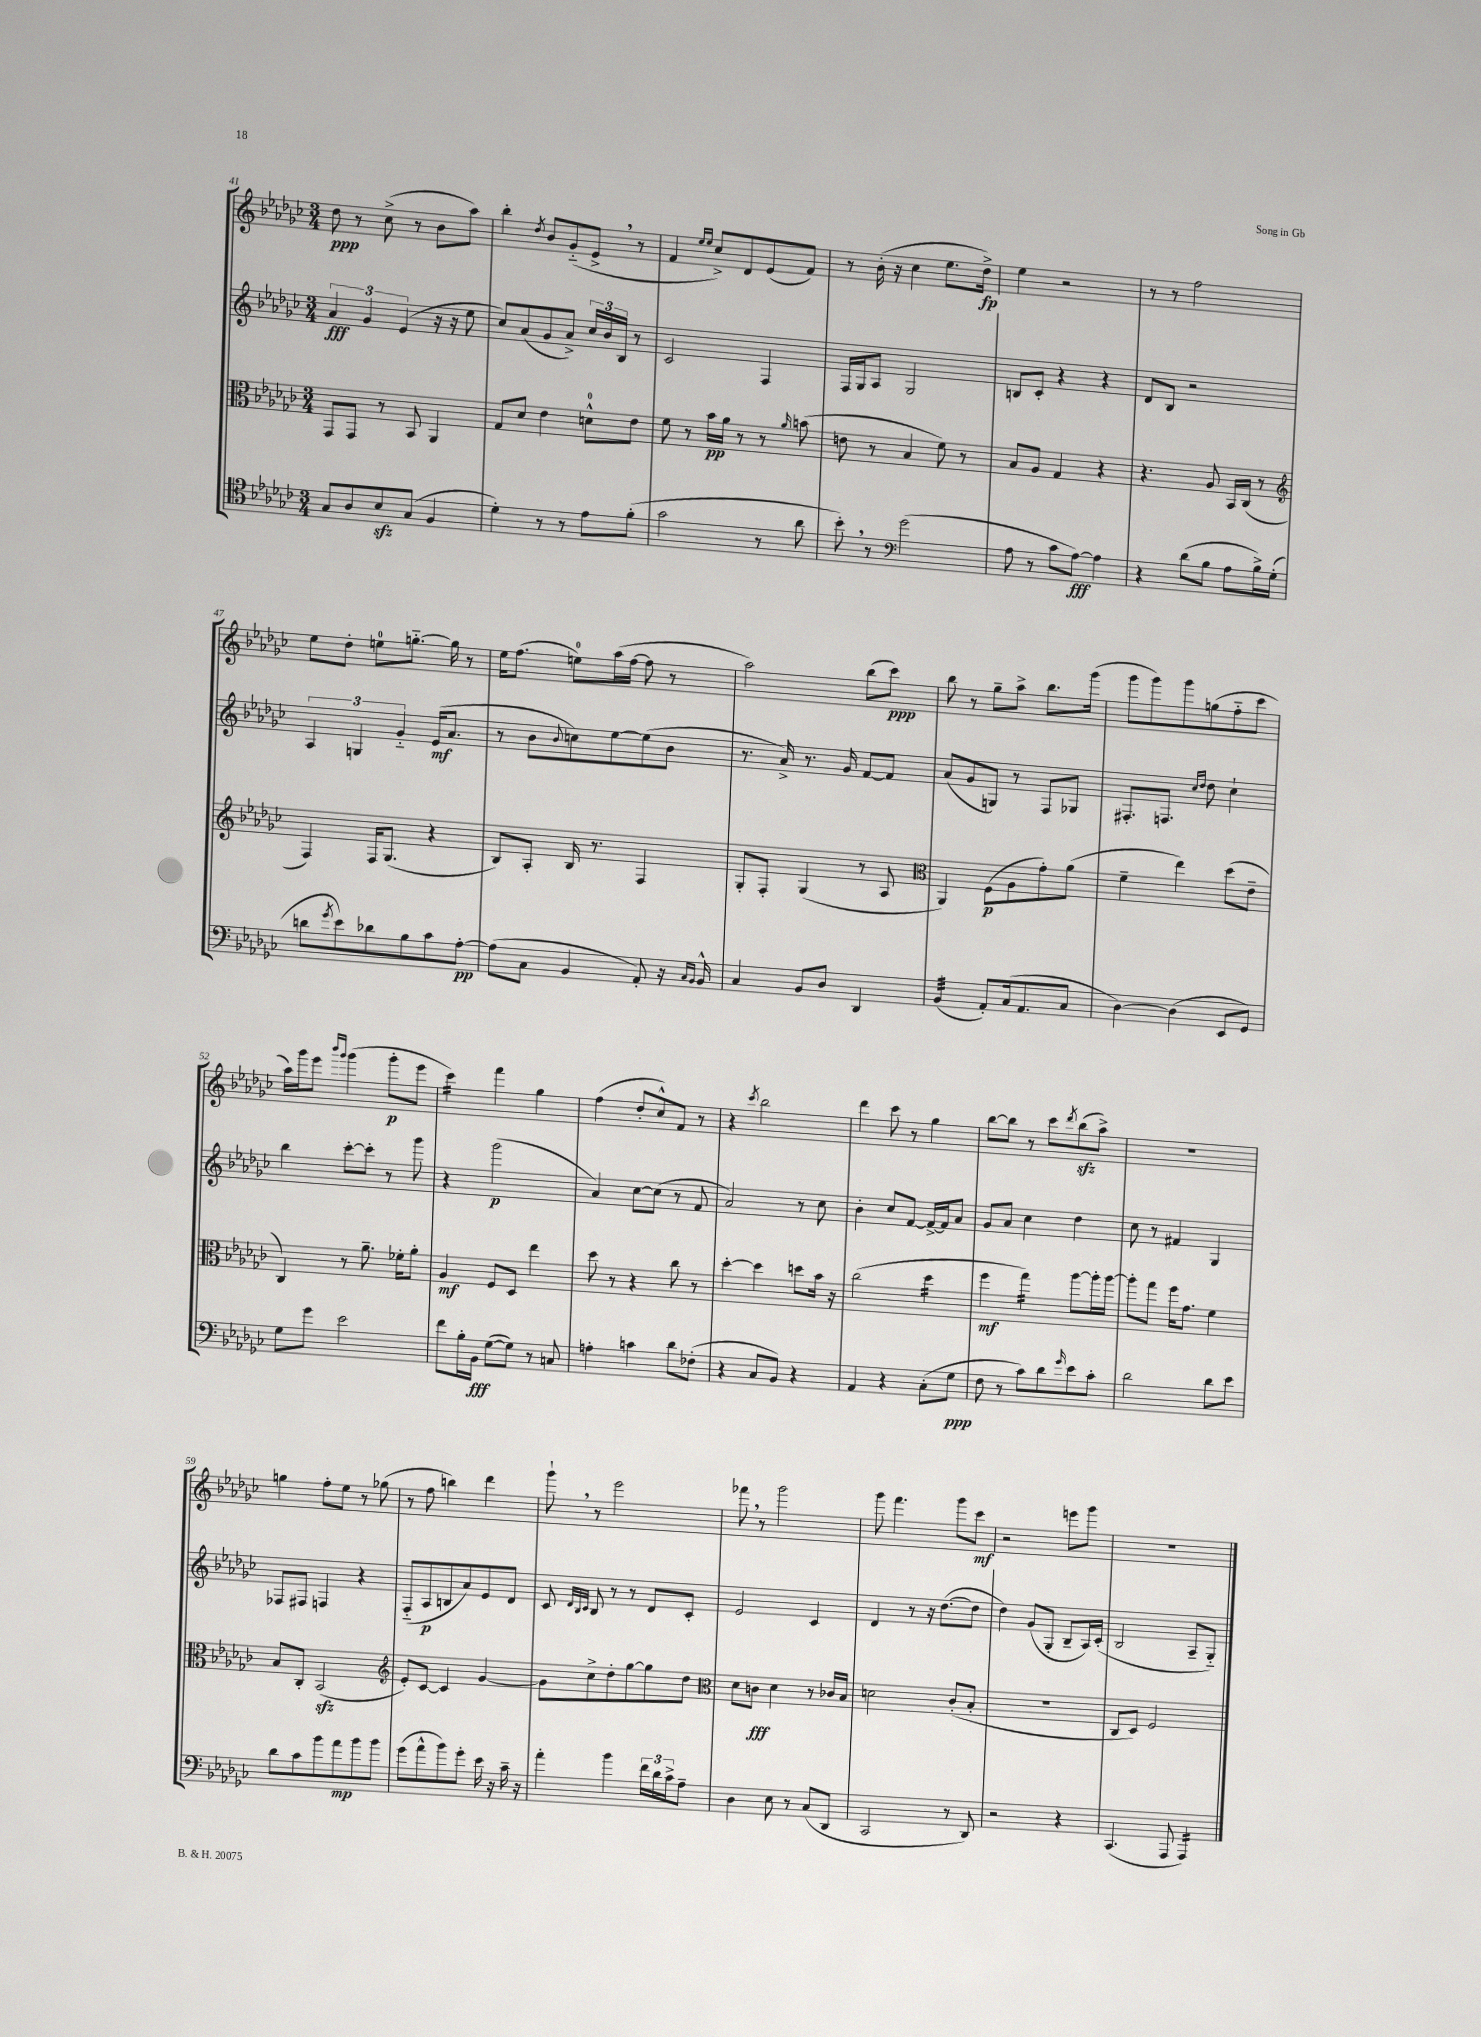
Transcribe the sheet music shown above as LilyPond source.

<<
\new StaffGroup <<
\new Staff = "s0" {
    \clef treble \key ges \major \numericTimeSignature \time 3/4
    des''8\ppp r8 ces''8->( r8 bes'8 aes''8) |
    bes''4-. \acciaccatura { des''8 } bes'8 ges'8-_( ees'8-> \breathe r8 |
    f'4 \grace { ees''16 ees''16 } ces''8->) des'8 ees'8( f'8) |
    r8 bes'16-.( r16 ces''4 ees''8. des''16->\fp) |
    ees''4 r2 |
    r8 r8 f''2 |
    ees''8 des''8-. e''8-0 g''8.~-_ g''16 r8 |
    ees''16 f''8.( e''8-0) aes''16( f''16~ f''8 r8 |
    aes''2) bes''8( ces'''8\ppp) |
    bes''8 r8 ges''8-- aes''8-> bes''8. ges'''16( |
    ges'''8 ges'''8) ges'''8 g''8( f''8-_ ces'''8 |
    aes''16) ges'''16 ees'''8 \grace { bes'''16 ges'''16 } ges'''4( ges'''8-.\p ees'''8 |
    ces'''4:16) f'''4 ges''4 |
    f''4( des''8-. ces''8-^) f'8 r8 |
    r4 \acciaccatura { ces'''8 } bes''2 |
    des'''4 ces'''8 r8 ges''4 |
    bes''8~ bes''8 r8 ces'''8 \acciaccatura { des'''8 } bes''8\sfz( aes''8->) |
    R2. |
    g''4 f''8-. ees''8 r8 ges''8( |
    r8 f''8 b''4) des'''4 |
    ges'''8-! \breathe r8 ees'''2 |
    fes'''8 \breathe r8 ges'''2 |
    ges'''8 f'''4. ges'''8 ces'''8\mf |
    r2 e'''8 ges'''8 |
    R2. \bar "|." |
}
\new Staff = "s1" {
    \clef treble \key ges \major \numericTimeSignature \time 3/4
    \tuplet 3/2 { aes'4\fff ges'4 ees'4( } r16 r16 ees''8 |
    ces''8) aes'8( ges'8 aes'8->) \tuplet 3/2 { ces''16 bes'16 bes16 } r8 |
    ces'2 f4 |
    f16 ges16 aes8 ges2 |
    b8 ces'8-. r4 r4 |
    des'8 bes8 r2 |
    \tuplet 3/2 { aes4 g4 ges'4-_ } ees'16\mf( aes'8. |
    r8 bes'8 \appoggiatura { bes'8 } c''8) ees''8~ ees''8( bes'8 |
    r8. aes'16->) r8. ges'16 f'8~ f'8 |
    aes'8( ges'8 g8) r8 f8 ges8 |
    fis8.-. f8. \grace { ces''16 des''16 } des''8 ces''4-! |
    bes''4 ces'''8~-. ces'''8-. r8 ges'''8 |
    r4 ges'''2\p( |
    aes'4) ces''8~ ces''8( r8 f'8 |
    aes'2) r8 ces''8 |
    bes'4-. ces''8 f'8~ f'16~-> f'16 aes'8 |
    ges'8 aes'8 ces''4 des''4 |
    ces''8 r8 fis'4 ges4 |
    fes8 fis8 f4 r4 |
    f8-_( aes8\p b8 aes'8) ees'8 des'8 |
    ces'8 \grace { des'32 bes32 ces'32 } bes8 r8 r8 des'8 ces'8-. |
    ees'2 ces'4 |
    des'4 r8 r16 des''8.~( des''8 |
    des''4) ges'8( ges8-. bes8-- aes16) ces'16-.( |
    bes2 aes8-- ges8-_) \bar "|." |
}
\new Staff = "s2" {
    \clef alto \key ges \major \numericTimeSignature \time 3/4
    ges,8 ges,8 r8 bes,8 aes,4 |
    ges8 des'8 ees'4 d'8-0-^ ees'8 |
    f'8 r8 bes'16\pp aes'16 r8 r8 \grace { aes'16 } b'8( |
    e'8 r8 bes4 f'8) r8 |
    bes8 aes8 ges4 r4 |
    r4. aes8 bes,16 ces16( r8 |
    \clef treble f4) f16 ges8.( r4 |
    bes8) aes8-. bes16 r8. f4 |
    ges8-. f8-. ges4( r8 aes8 |
    \clef alto aes,4) f8\p( aes8 ges'8-.) aes'8( |
    f'4-- ees''4) des''8( ees'8-- |
    ces4) r8 aes'8.-- fes'16-. aes'8-. |
    aes4\mf f8 des8 ees''4 |
    des''8 r8 r4 ces''8 r8 |
    des''4~-. des''4 d''8 bes'16 r16 |
    ces''2( des''4:16 |
    f''4\mf ges''4:16) aes''8~ aes''16-. aes''16~ |
    aes''8-. ges''8 f''16 ges'8. f'4 |
    bes8 ces8-. bes,2\sfz( |
    \clef treble ees'8-.) ces'8~ ces'4 ges'4~ |
    ges'8 ces''8-> des''8-. ges''8~ ges''8 des''8 |
    \clef alto des'8 c'8\fff des'4 r8 ces'16 bes16 |
    d'2 ces'8-.( bes8-. |
    R2. |
    ces8 des8) f2 \bar "|." |
}
\new Staff = "s3" {
    \clef tenor \key ges \major \numericTimeSignature \time 3/4
    ges8 aes8 bes8\sfz ges8( f4 |
    des'4-.) r8 r8 ees'8 f'8-.( |
    ges'2 r8 aes'8 |
    bes'8-.) \breathe r8 \clef bass ges'2( |
    aes8 r8 ces'8 aes8~\fff) aes4 |
    r4 des'8( bes8 aes8 bes16->) ges16-.( |
    d'8 \acciaccatura { ges'8 } ees'8) des'8 bes8 ces'8 aes8~-.\pp |
    aes8( ces8 bes,4 aes,8-.) r16 \grace { ces16 bes,16 } bes,16-^ |
    ces4 bes,8 des8 des,4 |
    bes,4:32( aes,8-.) ces16( aes,8. ces8 |
    des4~) des4( ees,8 ges,8) |
    ges8 ges'8 ees'2 |
    f'8 bes16-. bes,16\fff ges8~( ges8) r8 c8 |
    a4-. c'4 des'8 fes8-.( |
    r4 ces8 bes,8) r4 |
    aes,4 r4 ces8-.( ges8\ppp |
    f8 r8 ces'8) des'8 \grace { ges'16 } ees'8 ces'8-. |
    des'2 des'8 ees'8 |
    des'8 ces'8 bes'8 aes'8\mp bes'8 bes'8 |
    ges'8( aes'8-^ bes'8) ges'8-. ees'16 r16 ces'16-- r16 |
    aes'4-. bes'4 \tuplet 3/2 { f'16 des'16 ces'16-> } aes8-- |
    des4 ees8 r8 ces8( des,8 |
    ces,2 r8 des,8) |
    r2 r4 |
    ces,4.( aes,,8 aes,,4:16) \bar "|." |
}
>>
>>
\layout { \context { \Score currentBarNumber = #41 } }
